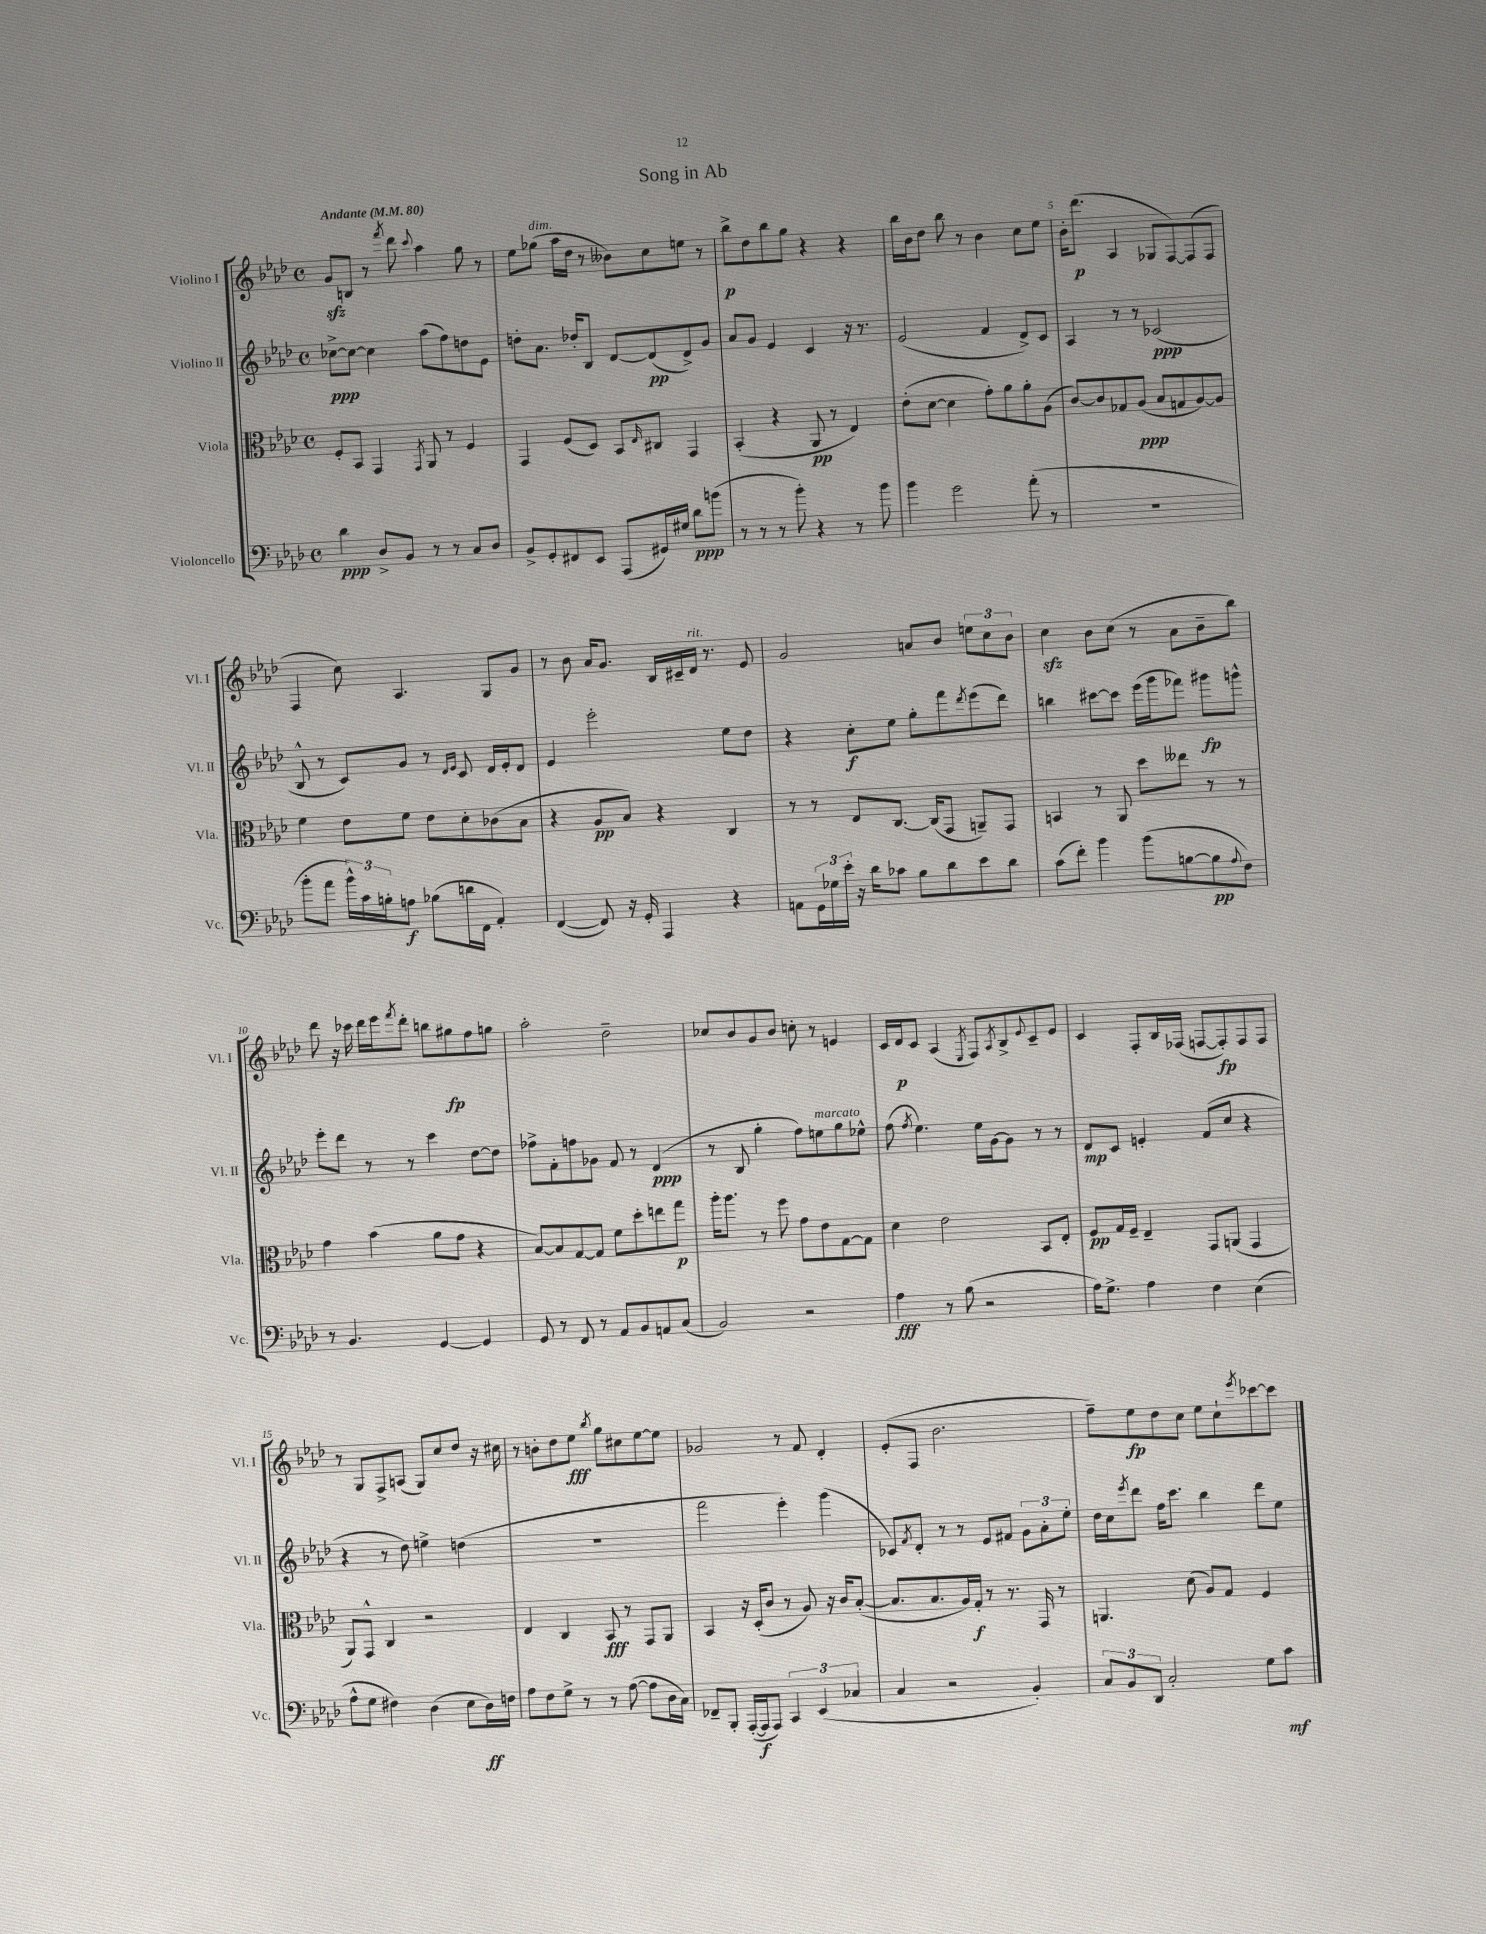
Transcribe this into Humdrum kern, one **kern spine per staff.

**kern	**dynam	**kern	**dynam	**kern	**dynam	**kern	**dynam
*part4	*part4	*part3	*part3	*part2	*part2	*part1	*part1
*staff4	*staff4	*staff3	*staff3	*staff2	*staff2	*staff1	*staff1
*I"Violoncello	*	*I"Viola	*	*I"Violino II	*	*I"Violino I	*
*I'Vc.	*	*I'Vla.	*	*I'Vl. II	*	*I'Vl. I	*
*clefF4	*	*clefC3	*	*clefG2	*	*clefG2	*
*k[b-e-a-d-]	*	*k[b-e-a-d-]	*	*k[b-e-a-d-]	*	*k[b-e-a-d-]	*
*M4/4	*	*M4/4	*	*M4/4	*	*M4/4	*
*met(c)	*	*met(c)	*	*met(c)	*	*met(c)	*
*MM80	*	*MM80	*	*MM80	*	*MM80	*
=1	=1	=1	=1	=1	=1	=1	=1
!	!	!	!	!	!	!LO:TX:a:B:t=Andante	!
4d-\	ppp	8F'/L	.	[8cc-X^\L	ppp	8gzz/L	.
.	.	8BB-/J	.	8cc-\J_	.	8Bn/J	.
8D-^/L	.	4GG/	.	4cc-\]	.	8r	.
.	.	.	.	.	.	8qfff/	.
8BB-/J	.	.	.	.	.	8ddd-\	.
.	.	8qGG/	.	.	.	8qqccc/	.
8r	.	8AA-/	.	(8aa-\L	.	4aa-\	.
8r	.	8r	.	8ff\)	.	.	.
8C/L	.	4F/	.	8ddn\	.	8gg\	.
8D-/J	.	.	.	8e-\J	.	8r	.
=2	=2	=2	=2	=2	=2	=2	=2
8BB-^/L	.	4GG/	.	8ddn'\L	.	8ee-\L	.
!	!	!	!	!	!	!LO:TX:a:i:t=dim.	!
8GG'/	.	.	.	8.a-\J	.	(8gg-X\J	.
8FF#X/	.	(8F/L	.	.	.	16aa-\LL	.
.	.	.	.	16dd-X'/KL	.	16dd-\JJ	.
8EE-/J	.	8D-/J)	.	8B-/J	.	8r	.
(8AAA-/L	.	8BB-/L	.	[8d-/L	.	8b--X\L)	.
.	.	16qqE-/	.	.	.	.	.
16GG#X/L)	.	8C#X/J	.	(8d-/]	pp	8cc\	.
16G#X/JJ	.	.	.	.	.	.	.
8d-\L	ppp	4GG/	.	8d-^/)	.	8een\J	.
(8bn\J	.	.	.	8g/J	.	8r	.
=3	=3	=3	=3	=3	=3	=3	=3
8r	.	(4BB-'/	.	8a-/L	.	8bb-^\L	p
8r	.	.	.	8g/J	.	8dd-\	.
8r	.	4r	.	4e-/	.	8bb-\	.
8b-'\)	.	.	.	.	.	8gg\J	.
4r	.	8AA-/	pp	4c/	.	4r	.
.	.	8r	.	.	.	.	.
8r	.	4E-/)	.	16r	.	4r	.
.	.	.	.	8.r	.	.	.
8b-\	.	.	.	.	.	.	.
=4	=4	=4	=4	=4	=4	=4	=4
4b-\	.	(8e-'\L	.	(2e-/	.	16bb-\LL	.
.	.	.	.	.	.	16b-\J	.
.	.	[8d-\J	.	.	.	8dd-\J	.
2g\	.	4d-\]	.	.	.	8bb-\	.
.	.	.	.	.	.	8r	.
.	.	8g'\L)	.	4f/	.	4b-\	.
.	.	8a-\	.	.	.	.	.
(8a-'\	.	8a-'\	.	8d-^/L)	.	8cc\L	.
8r	.	(8A-\J	.	8c/J	.	8ee-\J	.
=5	=5	=5	=5	=5	=5	=5	=5
1r	.	[8c/L)	.	4A-/	.	16b-'\KL	.
.	.	.	.	.	.	(8.ddd-\J	p
.	.	8c/]	.	.	.	.	.
.	.	8G-X/	.	8r	.	4A-/	.
.	.	(8A-/J	ppp	8r	.	.	.
.	.	8B-/L	.	(2c-X/	ppp	8G-X/L	.
.	.	8Gn/	.	.	.	[8F/)	.
.	.	[8A-/)	.	.	.	(8F/]	.
.	.	8A-/J]	.	.	.	8F/J	.
!!LO:LB:g=z
=6	=6	=6	=6	=6	=6	=6	=6
8b-'\L	.	4f\	.	8B-^^/	.	4F/	.
8a-\J	.	.	.	8r	.	.	.
24b-^^\LL)	.	8e-\L	.	8c/L)	.	8cc\)	.
24c\	.	.	.	.	.	.	.
24Bn'\J	.	.	.	.	.	.	.
8An\J	f	8f\J	.	8g/J	.	4.A-/	.
(8B-X\L	.	8e-\L	.	8r	.	.	.
.	.	.	.	16qqd-/LL	.	.	.
.	.	.	.	16qqe-/JJ	.	.	.
16dn\L	.	8d-'\	.	8c/	.	.	.
16FF\JJ	.	.	.	.	.	.	.
4AA-'/)	.	(8c-X\	.	16d-/LL	.	8G/L	.
.	.	.	.	16e-'/J	.	.	.
.	.	8B-\J	.	8d-/J	.	8g/J	.
=7	=7	=7	=7	=7	=7	=7	=7
([4FF/	.	4r	.	4e-/	.	8r	.
.	.	.	.	.	.	8b-\	.
8FF/])	.	8A-/L	pp	2eee-'\	.	16a-/KL	.
.	.	.	.	.	.	8.g/J	.
16r	.	8B-/J)	.	.	.	.	.
16GG'/	.	.	.	.	.	.	.
4AAA-/	.	4r	.	.	.	16B-/LL	.
.	.	.	.	.	.	16c#X~/	.
!	!	!	!	!	!	!LO:TX:a:i:t=rit.	!
.	.	.	.	.	.	16d-/JJ	.
.	.	.	.	.	.	8.r	.
4r	.	4C/	.	8ee-\L	.	.	.
.	.	.	.	8dd-\J	.	8e-/	.
=8	=8	=8	=8	=8	=8	=8	=8
8AAn\L	.	8r	.	4r	.	2g/	.
24GG\L	.	8r	.	.	.	.	.
24G-X\	.	.	.	.	.	.	.
24e-'\JJ	.	.	.	.	.	.	.
16r	.	8E-/L	.	8cc'\L	f	.	.
16d-\KL	.	.	.	.	.	.	.
8c-X\J	.	[8.C/J	.	8ee-\J	.	.	.
8B-\L	.	.	.	8gg'\L	.	8an/L	.
.	.	(16C/KL]	.	.	.	.	.
8d-\	.	8GG/J	.	8fff\	.	8b-/J	.
.	.	.	.	8qddd-/	.	.	.
8e-\	.	8AAn~/L)	.	(8eee-\	.	12een\L	.
.	.	.	.	.	.	12cc\	.
8d-\J	.	8GG/J	.	8ddd-\J)	.	.	.
.	.	.	.	.	.	12b-\J	.
=9	=9	=9	=9	=9	=9	=9	=9
(8c\L	.	4BBn/	.	4bbn\	.	4cczz\	.
8f'\J)	.	.	.	.	.	.	.
4b-\	.	8r	.	[8ccc#X\L	.	8b-\L	.
.	.	8AA-/	.	8ccc#\J]	.	(8cc\J	.
(8b-\L	.	8dd-\L	.	(16eee-\LL	.	8r	.
.	.	.	.	16ggg\J	.	.	.
[8Bn\	.	8ee--X\J	.	8fff-X\J)	.	8a-\L	.
8B\]	pp	8r	.	8ggg#X\L	fp	8b-~\	.
8qqA-/	.	.	.	.	.	.	.
8F\J)	.	8r	.	8gggn^^\J	.	8bb-\J)	.
!!LO:LB:g=z
=10	=10	=10	=10	=10	=10	=10	=10
8r	.	4g\	.	8eee-'\L	.	8ddd-\	.
4.BB-/	.	.	.	8ddd-\J	.	16r	.
.	.	.	.	.	.	16ccc-X\	.
.	.	(4b-\	.	8r	.	16ddd-\LL	.
.	.	.	.	.	.	16eee-\J	.
.	.	.	.	.	.	8qfff/	.
.	.	.	.	8r	.	8ddd-'\J	.
[4GG/	.	8a-\L	.	4ccc\	.	8bbn\L	.
.	.	8g\J	.	.	.	8gg#X\	fp
4GG/]	.	4r	.	[8dd-\L	.	8ff\	.
.	.	.	.	8dd-\J]	.	8ggn\J	.
=11	=11	=11	=11	=11	=11	=11	=11
8GG/	.	[8B-/L)	.	8ff-X^\L	.	2aa-'\	.
8r	.	8B-/]	.	8f'\	.	.	.
8FF/	.	[8G/	.	8ffn\	.	.	.
8r	.	8G/J]	.	8g-X\J	.	.	.
8AA-/L	.	8f\L	.	8f/	.	2dd-~\	.
8BB-/	.	8dd-'\	.	8r	.	.	.
8AAn/	.	8een\	.	(4d-/	ppp	.	.
(8C/J	.	8gg\J	p	.	.	.	.
=12	=12	=12	=12	=12	=12	=12	=12
2BB-/)	.	16aa-'\KL	.	8r	.	8cc-X/L	.
.	.	8.aa-\J	.	.	.	.	.
.	.	.	.	8B-/	.	8b-/	.
.	.	8r	.	4gg'\	.	8g/	.
.	.	8ff\	.	.	.	8b-/J	.
2r	.	8g\L	.	8ff\L)	.	8ccn'\	.
!	!	!	!	!LO:TX:a:i:t=marcato	!	!	!
.	.	8e-\	.	8een\	.	8r	.
.	.	[8G\	.	8gg\	.	4en/	.
.	.	8G\J]	.	8ee-X^^\J	.	.	.
=13	=13	=13	=13	=13	=13	=13	=13
4A-\	fff	4d-\	.	(8ff\	.	16c/LL	.
.	.	.	.	.	.	16d-/J	p
.	.	.	.	8qff/	.	.	.
.	.	.	.	4.ee-\)	.	8c/J	.
8r	.	2e-\	.	.	.	(4A-/	.
(8B-\	.	.	.	.	.	.	.
.	.	.	.	.	.	8qE-/	.
2r	.	.	.	16ee-\LL	.	8F/L)	.
.	.	.	.	[16g\J	.	.	.
.	.	.	.	.	.	8qA-/	.
.	.	.	.	8g\J]	.	8B-^/	.
.	.	.	.	.	.	8qqe-/	.
.	.	8BB-/L	.	8r	.	8c~/	.
.	.	8E-'/J	.	8r	.	8e-/J	.
=14	=14	=14	=14	=14	=14	=14	=14
16A-\KL)	.	8F/L	pp	8d-/L	mp	4c/	.
8.G^\J	.	.	.	.	.	.	.
.	.	16G/L	.	8c/J	.	.	.
.	.	16F~/JJ	.	.	.	.	.
4A-\	.	4E-~/	.	4en'/	.	8F'/L	.
.	.	.	.	.	.	16B-/L	.
.	.	.	.	.	.	(16F-X/JJ	.
4F\	.	8GG/L	.	(8f/L	.	[8Fn/L	.
.	.	(8AAn/J	.	8cc/J	.	8F'/])	fp
(4E-\	.	4GG/	.	4r	.	8F/	.
.	.	.	.	.	.	8F/J	.
!!LO:LB:g=z
=15	=15	=15	=15	=15	=15	=15	=15
8A-^^\L	.	8AA-/L)	.	4r	.	8r	.
8G\J	.	8GG^^/J	.	.	.	8G/L	.
4F#X\)	.	4C/	.	8r	.	8F^/	.
.	.	.	.	8dd-\)	.	(8An/J	.
(4D-\	.	2r	.	4een^\	.	8G/L)	.
.	.	.	.	.	.	8cc/	.
8E-\L	.	.	.	(4ddn\	.	8dd-/J	.
16D-\L)	ff	.	.	.	.	16r	.
16Fn\JJ	.	.	.	.	.	16cc#X\	.
=16	=16	=16	=16	=16	=16	=16	=16
8A-\L	.	4E-/	.	1r	.	8r	.
8F\	.	.	.	.	.	8bn'\L	.
8G^\J	.	4C/	.	.	.	8dd-\	.
8r	.	.	.	.	.	8ee-\J	fff
.	.	.	.	.	.	8qbb-/	.
8r	.	8BB-/	fff	.	.	8gg\L	.
([8A-\	.	8r	.	.	.	8cc#X\	.
8A-\L]	.	8GG/L	.	.	.	[8ee-\	.
16D-\L	.	8AA-/J	.	.	.	8ee-\J]	.
16C\JJ)	.	.	.	.	.	.	.
=17	=17	=17	=17	=17	=17	=17	=17
8FF-X~/L	.	4BB-/	.	2fff\	.	2g-X/	.
8BBB-'/J	.	.	.	.	.	.	.
([16AAA-'/LL	.	16r	.	.	.	.	.
16AAA-/J]	f	(16D-'/KL	.	.	.	.	.
8AAA-/J)	.	8c/J	.	.	.	.	.
6CC/	.	8r	.	4eee-'\)	.	8r	.
.	.	8A-/)	.	.	.	8f/	.
(6EE-/	.	.	.	.	.	.	.
.	.	16r	.	(4ggg\	.	4d-'/	.
.	.	16c/KL	.	.	.	.	.
6C-X/	.	.	.	.	.	.	.
.	.	([8B-'/J	.	.	.	.	.
=18	=18	=18	=18	=18	=18	=18	=18
4C/	.	8.B-/L]	.	8c-X/L)	.	(8e-'/L	.
.	.	.	.	8qf/	.	.	.
.	.	.	.	8d-'/J	.	8F/J	.
.	.	8.B-/	.	.	.	.	.
2r	.	.	.	8r	.	2.b-\	.
.	.	16A-/L)	.	8r	.	.	.
.	.	16G'/JJ	f	.	.	.	.
.	.	8r	.	8e-/L	.	.	.
.	.	8.r	.	8f#X/J	.	.	.
4BB-'/)	.	.	.	12g\L	.	.	.
.	.	16GG/	.	.	.	.	.
.	.	.	.	12a-'\	.	.	.
.	.	8r	.	.	.	.	.
.	.	.	.	12ee-'\J	.	.	.
=19	=19	=19	=19	=19	=19	=19	=19
12C/L	.	4.AAn/	.	16dd-\LL	.	8ff~\L)	.
.	.	.	.	16cc\J	.	.	.
12BB-/	.	.	.	.	.	.	.
.	.	.	.	8qeee-/	.	.	.
.	.	.	.	8ddd-\J	.	8ee-\	fp
12DD-/J	.	.	.	.	.	.	.
2C'/	.	.	.	16ff\KL	.	8dd-\	.
.	.	.	.	8.ccc\J	.	.	.
.	.	(8d-\	.	.	.	8cc\J	.
.	.	8A-/L)	.	4bb-\	.	8ee-\L	.
.	.	8G/J	.	.	.	8cc`\	.
.	.	.	.	.	.	8qeee-/	.
8G\L	.	4F/	.	8ddd-\L	.	[8ccc-X\	.
8c\J	mf	.	.	8ee-\J	.	8ccc-\J]	.
==	==	==	==	==	==	==	==
*-	*-	*-	*-	*-	*-	*-	*-
